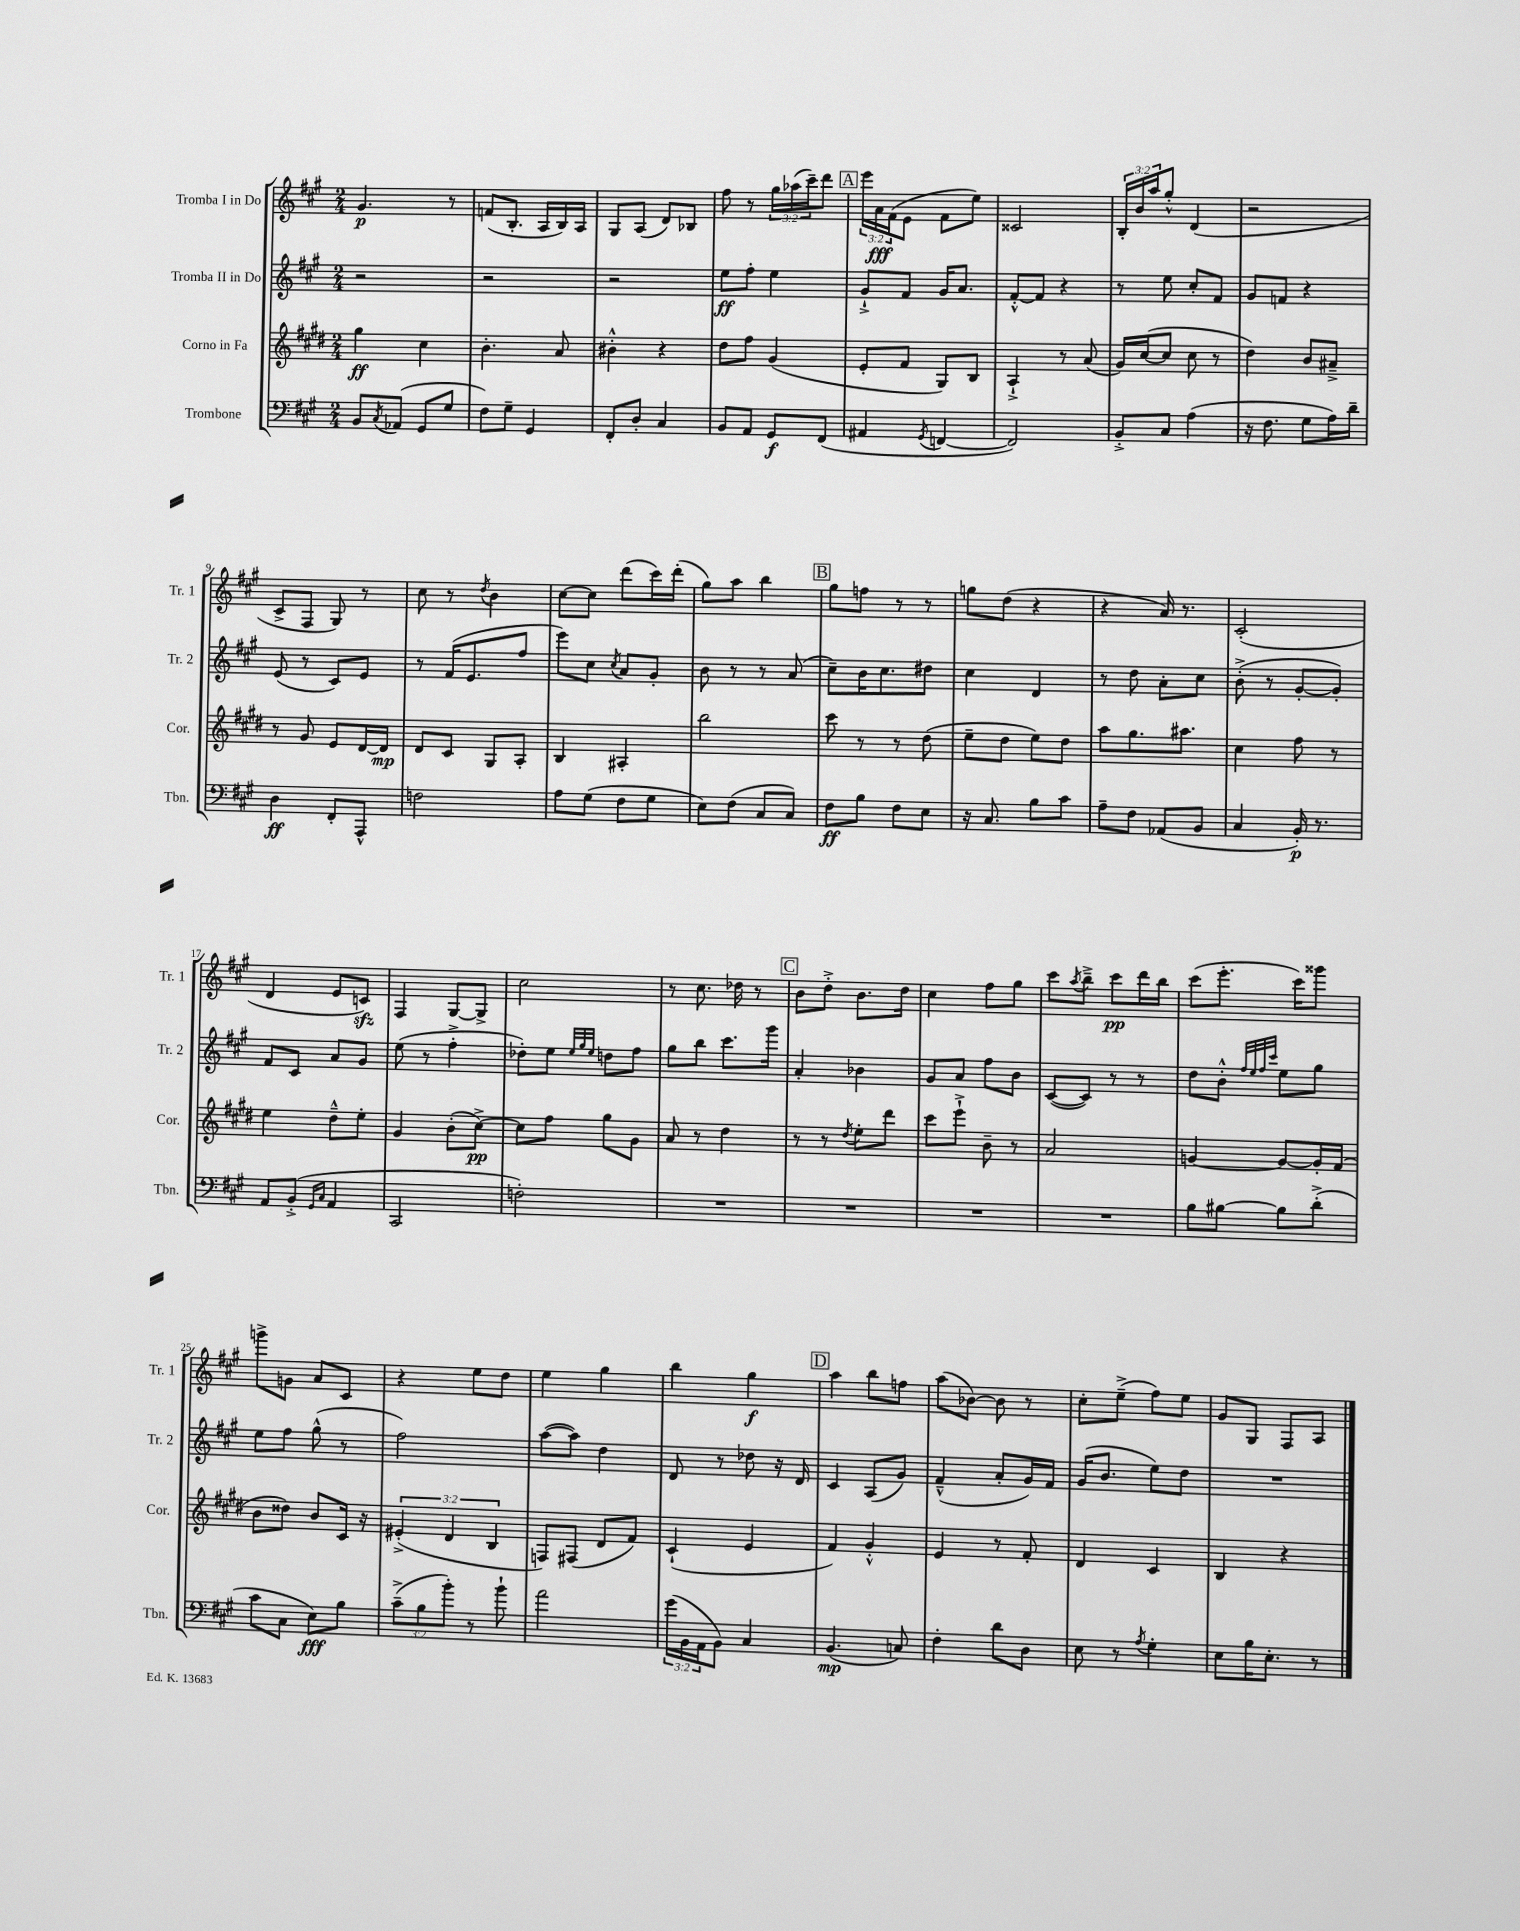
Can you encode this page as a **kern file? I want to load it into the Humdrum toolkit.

**kern	**kern	**kern	**kern
*staff4	*staff3	*staff2	*staff1
*clefF4	*clefG2	*clefG2	*clefG2
*k[f#c#g#]	*k[f#c#g#d#]	*k[f#c#g#]	*k[f#c#g#]
*M2/4	*M2/4	*M2/4	*M2/4
8BB/L	4gg#\	2r	4.g#/
8qC#/	.	.	.
(8AA-/J	.	.	.
8GG#/L	4cc#\	.	.
8G#/J	.	.	8r
=	=	=	=
8F#\L)	4.b'\	2r	(8f/L
8G#~\J	.	.	8.B'/J
4GG#/	.	.	.
.	.	.	16A/LL
.	8a/	.	16B/)
.	.	.	16A/JJ
=	=	=	=
8FF#'/L	4b#'^^\	2r	8G#/L
8D'/J	.	.	(8A/J
4C#/	4r	.	8d/L)
.	.	.	8B-/J
=	=	=	=
8BB/L	8dd#\L	8ee\L	8ff#\
8AA/J	8ff#\J	8ff#'\J	8r
8GG#/L	(4g#/	4ee\	24gg#\LL
.	.	.	(24aa-\
.	.	.	24ccc#~\J)
(8FF#/J	.	.	8ddd\J
=	=	=	=
4AA#/	8e'/L	8g#`^/L	24eee\LL
.	.	.	24a\
.	.	.	(24f#\J
.	8f#/J	8f#/J	8e\J
8qGG#/	.	.	.
[4FF/	8G#/L)	16g#/LK	8f#\L
.	.	8.a/J	.
.	8B/J	.	8ee\J)
=	=	=	=
2FF/])	4A`^/	[8f#'^^/L	2c##/
.	.	8f#/]J	.
.	8r	4r	.
.	(8a/	.	.
=	=	=	=
8BB'^/L	16g#/LL)	8r	24B'/LL
.	.	.	24b/
.	([16cc#/J	.	.
.	.	.	24aa/J
8C#/J	8cc#/]J	8ee\	8gg#'^^/J
(4A\	8cc#\	8cc#'/L	(4d/
.	8r	8f#/J	.
=	=	=	=
16r	4dd#\)	8g#/L	2r
8.F#\	.	.	.
.	.	8f/J	.
8G#\L	8b/L	4r	.
16A\L)	8a#~^/J	.	.
16d~\JJ	.	.	.
=	=	=	=
4D\	8r	(8e/	8c#^/L
.	8g#/	8r	8F#/J
8FF#'/L	8e/L	8c#/L)	8G#/)
8AAA^^/J	[16d#/L	8e/J	8r
.	16d#/]JJ	.	.
=	=	=	=
2F\	8d#/L	8r	8cc#\
.	8c#/J	(16f#/LK	8r
.	.	8.e/	.
.	.	.	8qdd/
.	8G#/L	.	4b\
.	8A'/J	8ff#/J	.
=	=	=	=
8A\L	4B/	8eee\L)	[8cc#\L
(8G#\J	.	8cc#\J	8cc#\]J
.	.	8qcc#/	.
8F#\L	4A#'/	8a/L	(8ddd\L
8G#\J	.	8g#'/J	16ccc#\L)
.	.	.	(16ddd'\JJ
=	=	=	=
8E\L)	2bb\	8b\	8gg#\L)
(8F#\J	.	8r	8aa\J
8C#/L	.	8r	4bb\
8C#/J)	.	(8a/	.
=	=	=	=
8F#\L	8ccc#\	8cc#~\L)	8gg#\L
8B\J	8r	16b\K	8ff\J
.	.	8.cc#\	.
8F#\L	8r	.	8r
8E\J	(8dd#\	8dd#\J	8r
=	=	=	=
16r	8ee~\L	4cc#\	8gg\L
8.C#/	.	.	.
.	8dd#\J	.	(8dd\J
8B\L	8ee\L)	4d/	4r
8c#\J	8dd#\J	.	.
=	=	=	=
8A~\L	8aa\L	8r	4r
8F#\J	8.gg#\	8dd\	.
(8AA-/L	.	8a'\L	16a/)
.	8.aa#\J	.	8.r
8BB/J	.	8cc#\J	.
=	=	=	=
4C#/	4cc#\	(8b'^\	(2c#'/
.	.	8r	.
16BB'/)	8ff#\	[8g#'/L	.
8.r	.	.	.
.	8r	8g#'/]J)	.
=	=	=	=
8AA/L	4ee\	8f#/L	4d/
(8BB'^/J	.	8c#/J	.
16qqGG#/LL	.	.	.
16qqC#/JJ	.	.	.
4AA/	8dd#~^^\L	8a/L	8e/L
.	8ee'\J	8g#/J	8c/J)
=	=	=	=
2CC#/	4g#/	(8ee\	4F#/
.	.	8r	.
.	(8b'\L	4ff#'^\	[8G#/L
.	[8cc#^\J)	.	8G#^/]J
=	=	=	=
2F'\)	8cc#\]L	8dd-'\L)	2cc#\
.	8ff#\J	8ee\J	.
.	.	32qqee/LLL	.
.	.	32qqgg#/	.
.	.	32qqee/JJJ	.
.	8gg#\L	8dd\L	.
.	8g#\J	8ff#\J	.
=	=	=	=
2r	8a/	8gg#\L	8r
.	8r	8bb\J	8.cc#\
.	4dd#\	8.ccc#\L	.
.	.	.	16dd-\
.	.	.	8r
.	.	16ggg#\Jk	.
=	=	=	=
2r	8r	4a'/	8b\L
.	8r	.	8dd'^\J
.	8qdd#/	.	.
.	8ee'\L	4b-\	8.b\L
.	8ddd#\J	.	.
.	.	.	16dd\Jk
=	=	=	=
2r	8ccc#\L	8g#/L	4cc#\
.	8eee`^\J	8a/J	.
.	8b~\	8ff#\L	8ff#\L
.	8r	8b\J	8gg#\J
=	=	=	=
2r	2a/	([8c#/L	8ccc#\L
.	.	.	8qaa/
.	.	8c#/]J)	8bb~^\J
.	.	8r	8ccc#\L
.	.	8r	16ddd\L
.	.	.	16bb\JJ
=	=	=	=
8B\L	[4g/	8dd\L	(8ccc#\L
[8B#\J	.	8b'^^\J	8.eee'\J
.	.	32qqff#/LLL	.
.	.	32qqee/	.
.	.	32qqff#/	.
.	.	32qqccc#/JJJ	.
8B#\]L	8g/_L	8ee\L	.
.	.	.	16ccc#\LK)
(8d'^\J	16g'/]L	8gg#\J	8ggg##\J
.	(16f#/JJ	.	.
=	=	=	=
8c#\L	8b\L	8ee\L	8ggg^\L
8C#\J	8dd##\J)	8ff#\J	8g\J
8E\L)	8b/L	(8gg#^^\	8a/L
8B\J	16c#/Jk	8r	8c#/J
.	16r	.	.
=	=	=	=
(12c#~^\L	(6e#'^/	2ff#\)	4r
12B\	.	.	.
12b'\J)	6d#/	.	.
8r	.	.	8ee\L
.	6B/	.	.
8b`\	.	.	8dd\J
=	=	=	=
2a\	8F/L)	([8aa\L	4ee\
.	(8F#/J	8aa\]J)	.
.	8d#/L	4dd\	4gg#\
.	8f#/J)	.	.
=	=	=	=
(24g#\LL	(4c#`/	8d/	4bb\
24BB\	.	.	.
24AA\J	.	.	.
8BB\J)	.	8r	.
4C#/	4e/	8dd-\	4gg#\
.	.	16r	.
.	.	16d/	.
=	=	=	=
(4.BB/	4f#/)	4c#/	4aa\
.	4g#'^^/	(8A/L	8bb\L
8C/)	.	8g#/J)	8ff\J
=	=	=	=
4F#'\	4e/	(4f#~^^/	(8aa\L
.	.	.	[8b-\J)
8d\L	8r	8a'/L	8b-\]
8D\J	8f#'/	16g#/L)	8r
.	.	16f#/JJ	.
=	=	=	=
8E\	4d#/	(16g#/LK	8cc#'\L
.	.	8.b/J	.
8r	.	.	(8ee~^\J
8qA/	.	.	.
4G#'\	4c#/	8ee\L)	8ff#\L)
.	.	8dd\J	8ee\J
=	=	=	=
8E\L	4B/	2r	8g#/L
16B\K	.	.	8G#/J
8.E'\J	.	.	.
.	4r	.	8F#/L
8r	.	.	8A/J
==	==	==	==
*-	*-	*-	*-
